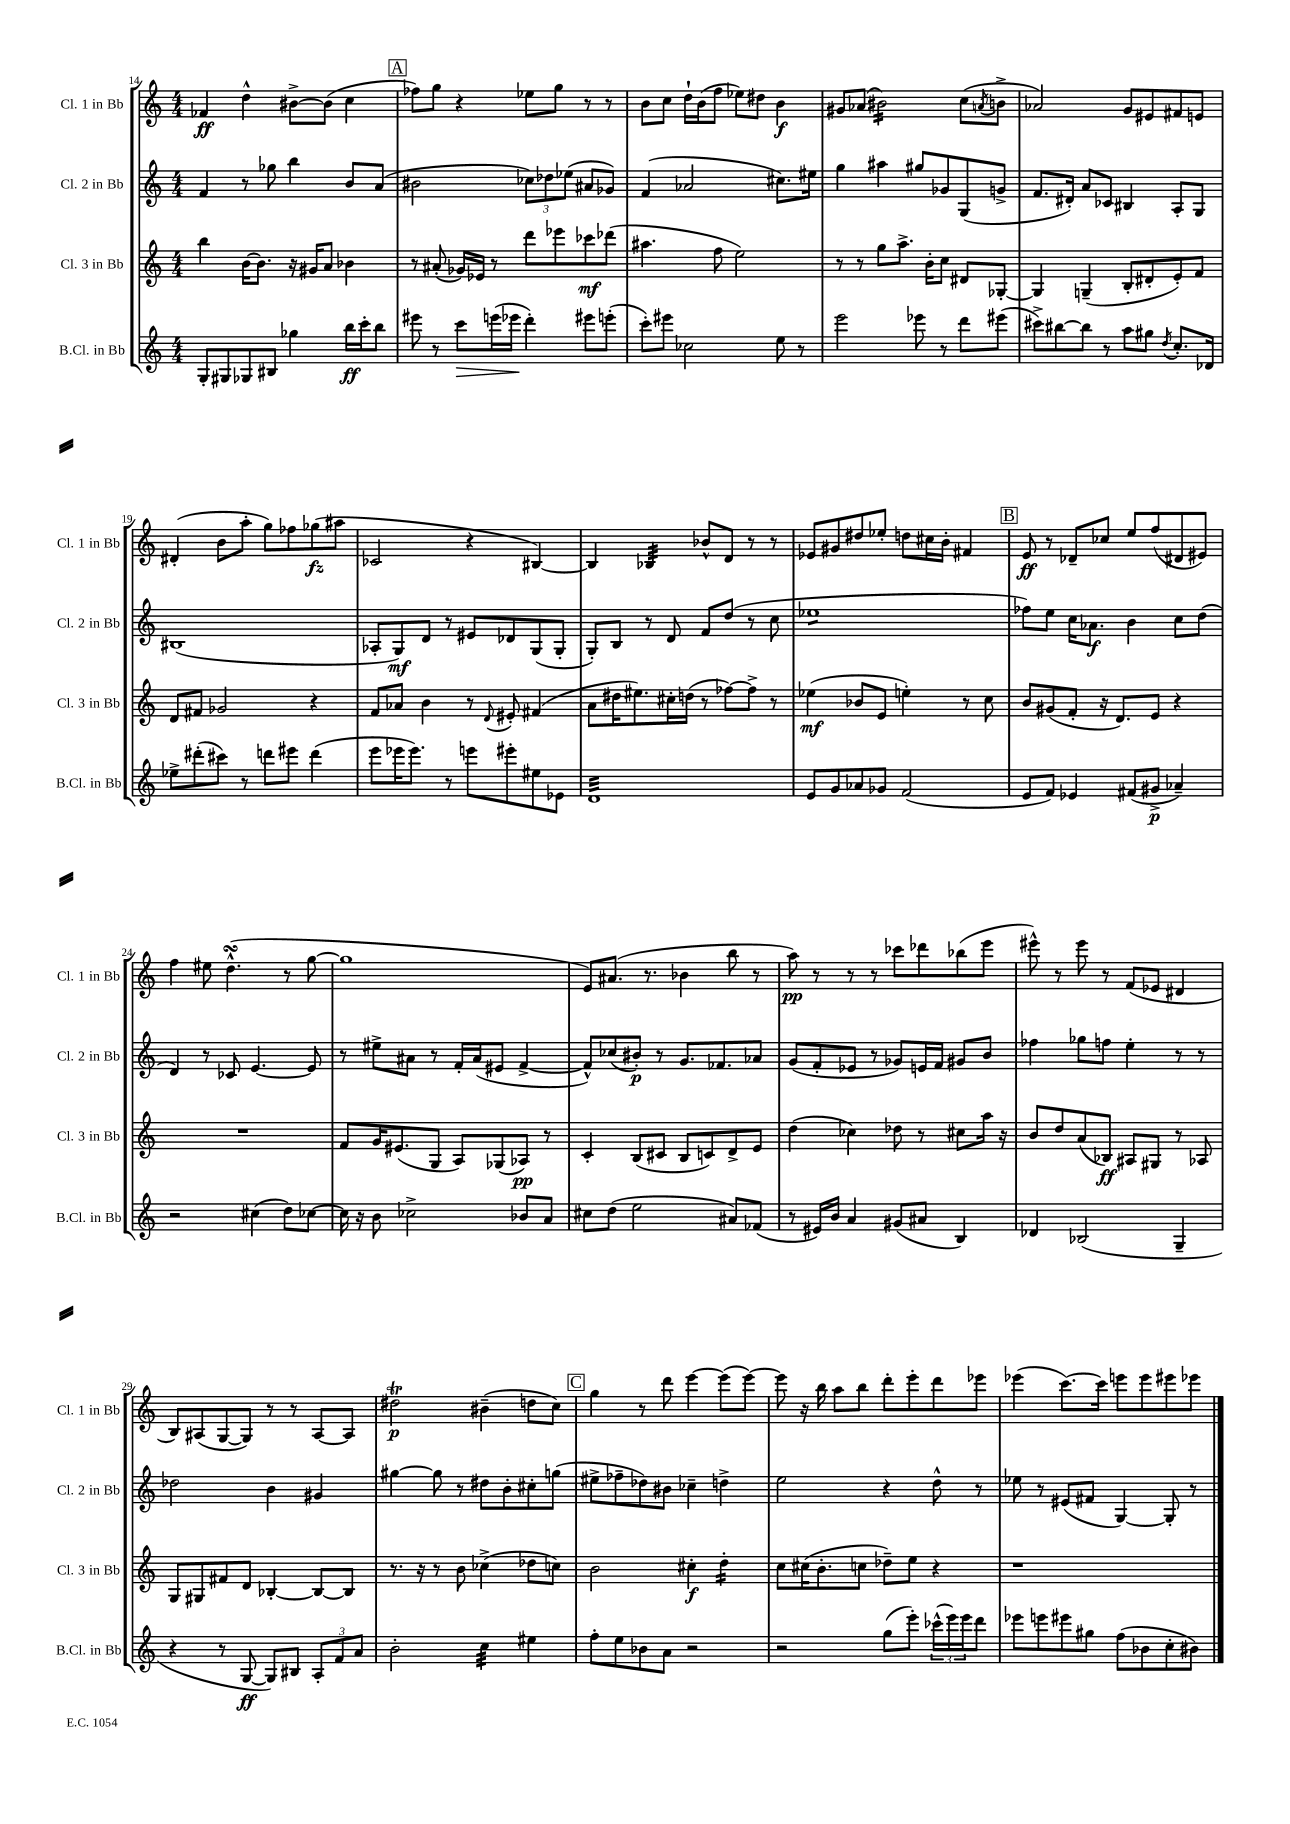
<<
\new StaffGroup <<
\new Staff = "s0" \with { instrumentName = "Cl. 1 in Bb" shortInstrumentName = "Cl. 1 in Bb" } {
    \clef treble \key c \major \numericTimeSignature \time 4/4
    fes'4\ff d''4-^ bis'8~-> bis'8( c''4 |
    \mark \markup { \box "A" } fes''8) g''8 r4 ees''8 g''8 r8 r8 |
    b'8 c''8 d''16-! b'16( f''8 ees''8) dis''8 b'4\f |
    gis'8 aes'8( bis'2:16) c''8( \acciaccatura { a'8 } b'8-> |
    aes'2) g'8 eis'8 fis'8 e'8 |
    dis'4-.( b'8 a''8-. g''8) fes''8 ges''8\fz( ais''8 |
    ces'2 r4 bis4~) |
    bis4 bes4:32 bes'8-^ d'8 r8 r8 |
    ees'8 gis'8 dis''8 ees''8-. d''8 cis''16 b'16-. fis'4 |
    \mark \markup { \box "B" } e'8\ff r8 des'8-- ces''8 e''8 f''8( dis'8 eis'8) |
    f''4 eis''8 d''4.-^\turn( r8 g''8~ |
    g''1 |
    e'8) ais'8.( r8. bes'4 b''8 r8 |
    a''8\pp) r8 r8 r8 ces'''8 des'''8 bes''8( e'''8 |
    eis'''8-^) r8 eis'''8 r8 f'8( ees'8 dis'4 |
    b8) ais8( g8~ g8) r8 r8 ais8~ ais8 |
    dis''2\trill\p bis'4--( d''8 c''8) |
    \mark \markup { \box "C" } g''4 r8 d'''8 e'''4~ e'''8( e'''8~) |
    e'''8 r16 b''16 a''8 b''8 d'''8-. e'''8-. d'''8 ees'''8 |
    ees'''4( c'''8.~) c'''16 e'''8 e'''8 eis'''8 ees'''8 \bar "|." |
}
\new Staff = "s1" \with { instrumentName = "Cl. 2 in Bb" shortInstrumentName = "Cl. 2 in Bb" } {
    \clef treble \key c \major \numericTimeSignature \time 4/4
    f'4 r8 ges''8 b''4 b'8 a'8( |
    \mark \markup { \box "A" } bis'2 \tuplet 3/2 { ces''8) des''8 ees''8( } ais'8 ges'8) |
    f'4( aes'2 cis''8.) eis''16 |
    g''4 ais''4 gis''8 ges'8 g8( g'8-> |
    f'8. dis'16-.) a'8 ces'8 bis4 a8-. g8 |
    bis1( |
    aes8-. g8\mf) d'8 r8 eis'8 des'8 g8( g8-. |
    g8-.) b8 r8 d'8 f'8 d''8( r8 c''8 |
    ees''1:8 |
    \mark \markup { \box "B" } fes''8) e''8 c''16 aes'8.\f b'4 c''8 d''8( |
    d'4) r8 ces'8 e'4.~ e'8 |
    r8 eis''8-> ais'8 r8 f'16-. ais'16( eis'8 f'4~-> |
    f'8-^) ces''8( bis'8-.\p) r8 g'8. fes'8. aes'8 |
    g'8( f'8-. ees'8 r8 ges'8) e'16 f'16 gis'8 b'8 |
    fes''4 ges''8 f''8 e''4-. r8 r8 |
    des''2 b'4 gis'4 |
    gis''4~ gis''8 r8 dis''8 b'8-. cis''8-. g''8( |
    \mark \markup { \box "C" } eis''8-> fes''8-- des''8) bis'8 ces''4-- d''4-> |
    e''2 r4 d''8-^ r8 |
    ees''8 r8 eis'8( fis'8 g4~) g8-. r8 \bar "|." |
}
\new Staff = "s2" \with { instrumentName = "Cl. 3 in Bb" shortInstrumentName = "Cl. 3 in Bb" } {
    \clef treble \key c \major \numericTimeSignature \time 4/4
    b''4 b'16~ b'8. r16 gis'16 a'8 bes'4 |
    \mark \markup { \box "A" } r8 ais'8-.( ges'16) ees'16 r8 d'''8 ees'''8 ces'''8\mf des'''8( |
    ais''4. f''8 e''2) |
    r8 r8 g''8 a''8.-> b'16-. c''8 dis'8 ges8~-. |
    ges4 g4--( b8-. dis'8-. e'8-.) f'8 |
    d'8 fis'8 ges'2 r4 |
    f'8 aes'8 b'4 r8 \appoggiatura { d'8 } eis'8-. fis'4( |
    a'8 dis''16 eis''8.) cis''16-. d''16( r8 fes''8~) fes''8-> r8 |
    ees''4\mf( bes'8 e'8 e''4-.) r8 c''8 |
    \mark \markup { \box "B" } b'8 gis'8( f'8-. r16 d'8.) e'8 r4 |
    R1 |
    f'8 g'16 eis'8.( g8 a8) ges8( aes8\pp) r8 |
    c'4-. b8( cis'8 b8 c'8) d'8-> e'8 |
    d''4( ces''4) des''8 r8 cis''8 a''16 r16 |
    b'8 d''8 a'8( bes8\ff) ais8 gis8 r8 aes8 |
    g8 gis8 fis'8 d'8 bes4~-. bes8~ bes8 |
    r8. r16 r8 b'8 ces''4->( des''8 c''8) |
    \mark \markup { \box "C" } b'2 cis''4-.\f d''4:16-. |
    c''8 cis''16( b'8.-. c''8 des''8--) e''8 r4 |
    r1 \bar "|." |
}
\new Staff = "s3" \with { instrumentName = "B.Cl. in Bb" shortInstrumentName = "B.Cl. in Bb" } {
    \clef treble \key c \major \numericTimeSignature \time 4/4
    g8-. gis8 ges8 bis8 ges''4 b''16\ff c'''16-. b''8 |
    \mark \markup { \box "A" } eis'''8 r8 c'''8\> e'''16( ees'''16\! d'''4-.) eis'''8 e'''8-.( |
    c'''8-.) eis'''8 ces''2 e''8 r8 |
    e'''2 ees'''8 r8 d'''8 eis'''8( |
    cis'''8->) bis''8~ bis''8 r8 a''8 gis''8 \acciaccatura { d''8 } c''8.-. des'16 |
    ees''8-> dis'''8-.( cis'''8) r8 d'''8 eis'''8 d'''4( |
    e'''8 ees'''16 ees'''8.) r8 e'''8 eis'''8-. eis''8 ees'8 |
    d'1:32 |
    e'8 g'8 aes'8 ges'8 f'2( |
    \mark \markup { \box "B" } e'8 f'8) ees'4 fis'8( gis'8->\p aes'4--) |
    r2 cis''4( d''8) ces''8~ |
    ces''16 r16 b'8 ces''2-> bes'8 a'8 |
    cis''8 d''8( e''2 ais'8) fes'8( |
    r8 eis'16) b'16 a'4 gis'8( ais'8 b4) |
    des'4 bes2( g4-- |
    r4 r8 g8~\ff g8) bis8 \tuplet 3/2 { a8-. f'8 a'8 } |
    b'2-. c''4:32 eis''4 |
    \mark \markup { \box "C" } f''8-. e''8 bes'8 a'8 r2 |
    r2 g''8( e'''8-.) \tuplet 3/2 { ces'''16-^( e'''16) e'''16 } d'''8 |
    ees'''8 e'''8 eis'''8 gis''8 f''8( bes'8 c''8-. bis'8) \bar "|." |
}
>>
>>
\layout { \context { \Score currentBarNumber = #14 } }
